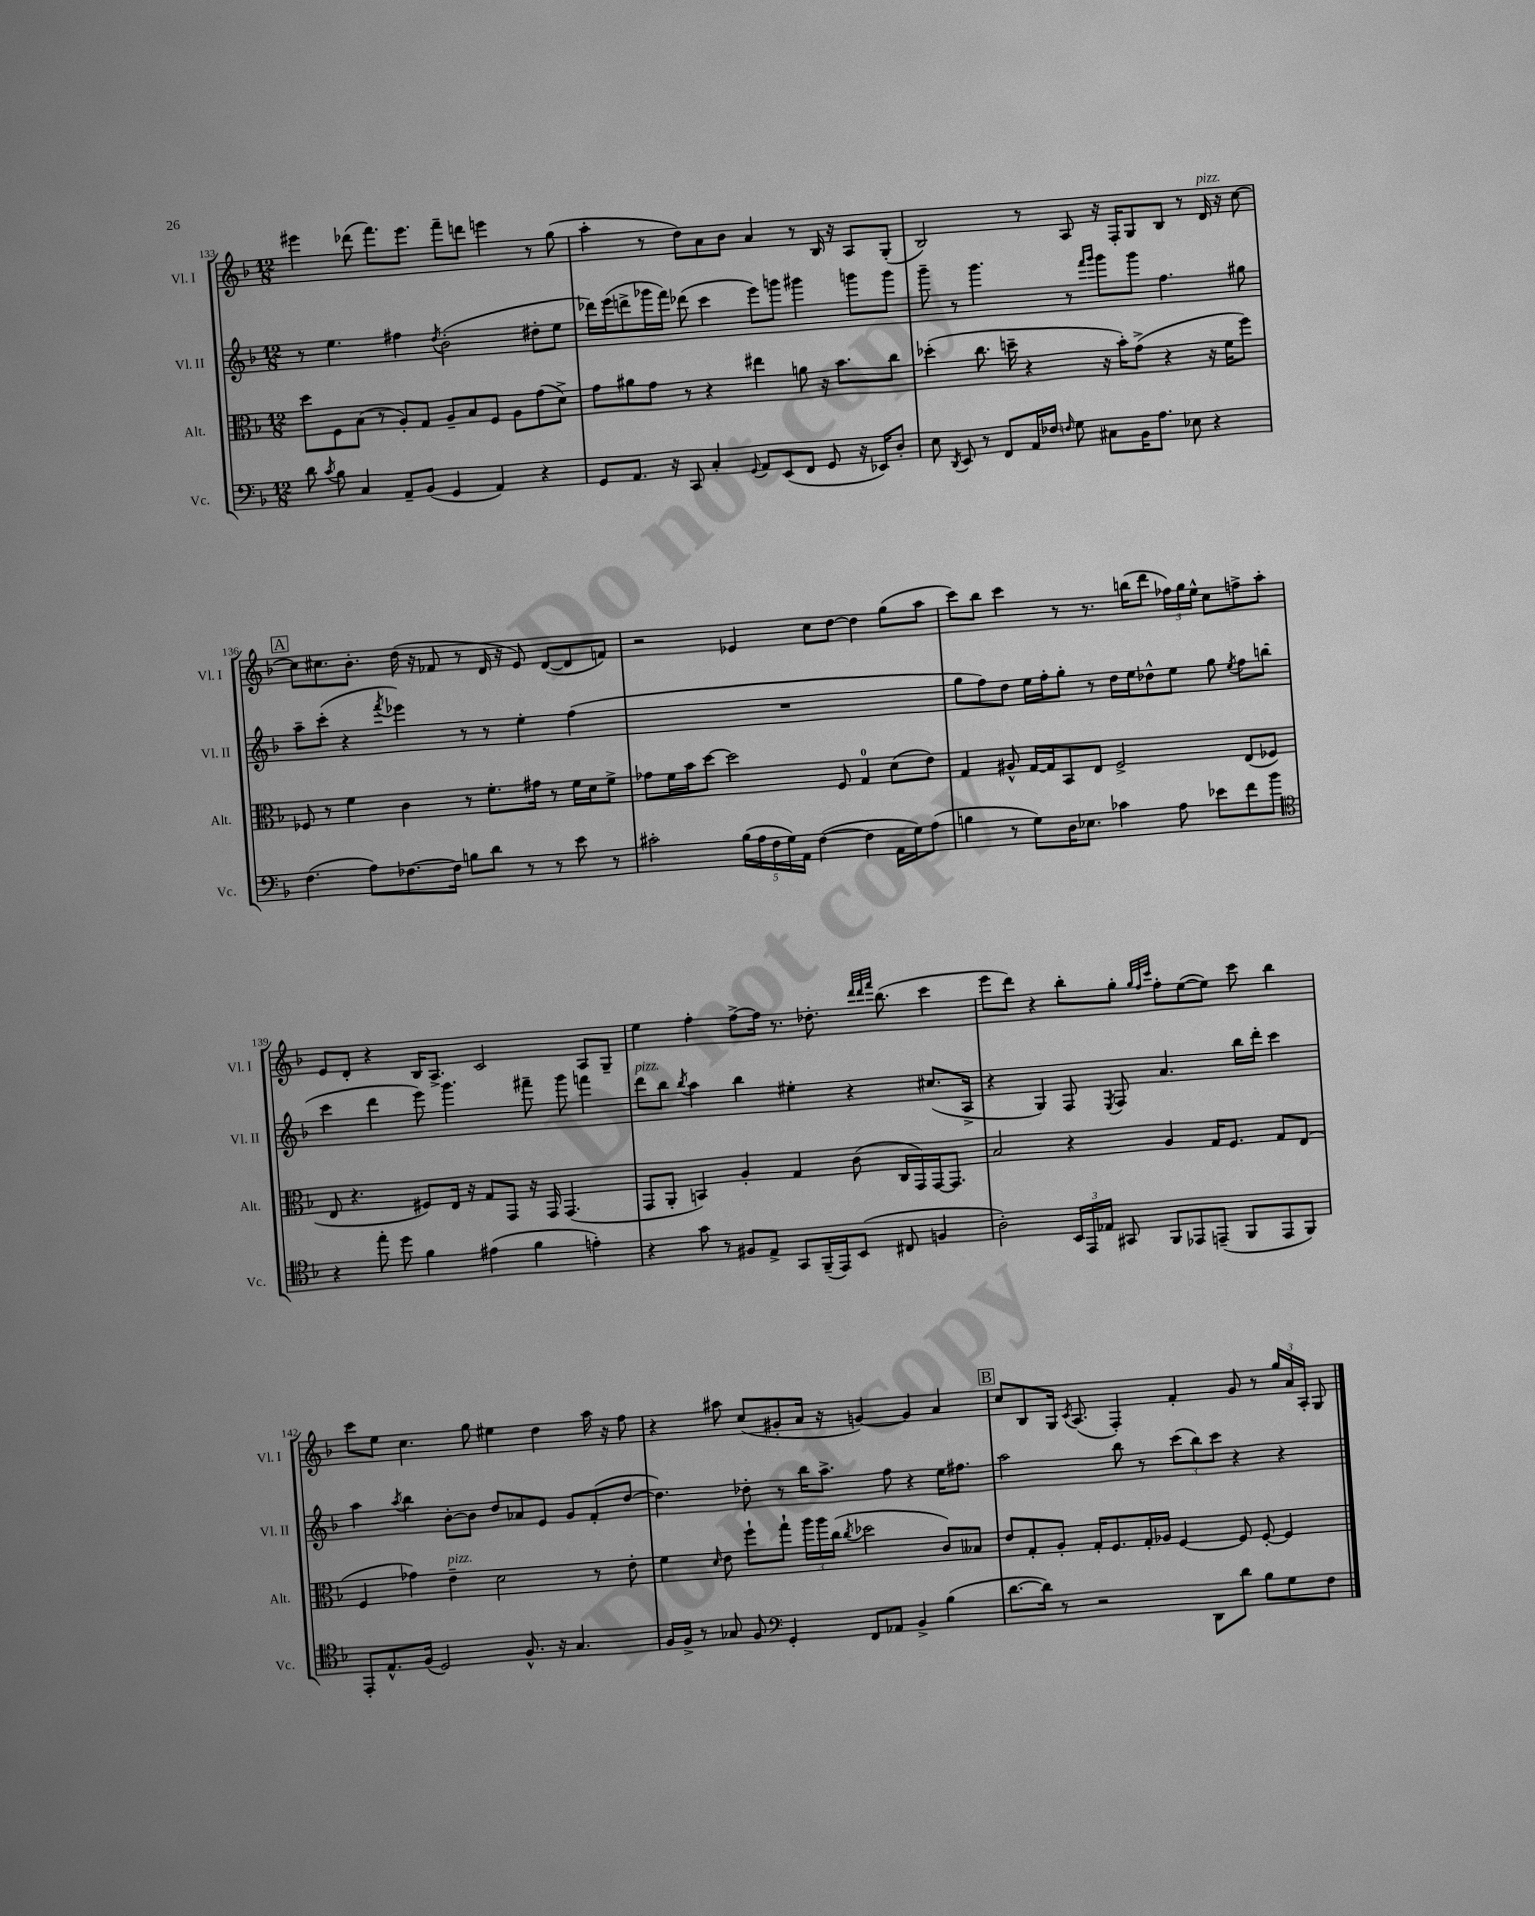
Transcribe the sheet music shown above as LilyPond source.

<<
\new StaffGroup <<
\new Staff = "s0" \with { instrumentName = "Vl. I" shortInstrumentName = "Vl. I" } {
    \clef treble \key f \major \numericTimeSignature \time 12/8
    \autoBeamOff eis'''4 des'''8( f'''8.[) eis'''8.] f'''8[-- d'''8] e'''4 r8 g''8( |
    a''4-. r8 d''8[) a'8 bes'8] a'4 r8 bes16 r16 a8[ g8]-.( |
    bes2) r8 a8 r16 f16[-. g8 bes8] r8 d'16^\markup { \italic "pizz." } r16 c''8~ |
    \mark \markup { \box "A" } c''8[ cis''8. bes'8.]-. d''16( r16 fes'8 r8 d'16 r16 e'8) d'8[~( d'8 f'8]) |
    r2 ees'4 c''8[ d''8]~ d''4 g''8[( a''8] |
    c'''8[) bes''8] c'''4 r8 r8. b''16[( d'''8] \tuplet 3/2 { fes''16[) g''16 e''16]-^ } c''8[ f''8-> a''8]-. |
    e'8[ d'8]-. r4 bes16[ a8.]-> c'2 a8[ g8]-- |
    e''4 f''4-. f''8[~-> f''16] r8. des''8.-. \grace { d'''32[ d'''32 f'''32] } bes''8.( c'''4 |
    e'''8[ d'''8]) r4 bes''8[-. g''8]-. \grace { g''32[ f''32 c'''32] } f''8[-. e''8~( e''8]) c'''8 bes''4 |
    c'''8[ e''8] c''4. g''8 eis''4 d''4 a''16 r16 f''8 |
    r4 ais''8 c''8[( gis'8-. a'16] r16 g'4~) g'4 a'4 |
    \mark \markup { \box "B" } c''8[ bes8 g16] \acciaccatura { c'8 } a8.( f4-.) f'4-. g'8 r8 \tuplet 3/2 { g''16[ a'16 a16]-. } g8 \bar "|." |
}
\new Staff = "s1" \with { instrumentName = "Vl. II" shortInstrumentName = "Vl. II" } {
    \clef treble \key f \major \numericTimeSignature \time 12/8
    \autoBeamOff r8 e''4. fis''4 \acciaccatura { d''8 } bes'2-.( dis''8[-. e''8] |
    des'''16[) e'''16( d'''8-> ges'''16 f'''16]) des'''8( c'''4 e'''8[) g'''8] gis'''4 g'''8[ g'''8] |
    g'''8-- r8 g'''4. r8 \grace { f'''16[ g'''16] } g'''8[ g'''8] f''4. gis''8 |
    \mark \markup { \box "A" } a''8[-- c'''8]-.( r4 \acciaccatura { f'''8 } ees'''4) r8 r8 e''4-. f''4( |
    R1. |
    g''8[ f''8) d''8] e''16[ f''16-. g''8]-. r8 d''16[ e''16 des''8-^ e''8] g''8 \acciaccatura { e''8 } f''8[ b''8]( |
    c'''4 d'''4 e'''8) g'''4. fis'''8-- g'''8 f'''4 |
    d'''8[^\markup { \italic "pizz." } bes''8] \acciaccatura { bes''8 } a''4 bes''4 eis''4-. r4 cis''8.[( a16]-> |
    r4 g4) f8 \acciaccatura { e8 } f8 a'4. bes''16[ d'''16]-. c'''4 |
    a''4 \acciaccatura { a''8 } bes''4 bes'8[~-. bes'8] d''8[ aes'8 e'8] g'8[ f'8-.( d''8]~ |
    d''4.) des''8-. r8 bes''16[ a''8.]-> f''8 r4 e''16[ fis''8.] |
    \mark \markup { \box "B" } a''2 bes''8 r8 \tuplet 3/2 { c'''8[( bes''8) c'''8] } r4 r4 \bar "|." |
}
\new Staff = "s2" \with { instrumentName = "Alt." shortInstrumentName = "Alt." } {
    \clef alto \key f \major \numericTimeSignature \time 12/8
    \autoBeamOff d''8[ f8 bes8]( r8 a8[-.) g8] a8[-- bes8 f8] a8[ g'8( d'8]->) |
    g'8[ ais'8 g'8] r8 r4 eis''4 a'8 r16 bes'8.[ c''8] |
    des''4-.( c''8. d''16-- r4 r16 bes'16[-.) g'8]->( r4 r16 f'16[ f''8]) |
    \mark \markup { \box "A" } fes8 r8 f'4 c'4 r8 f'8.[-. gis'16] r8 f'16[ d'16 f'8]-> |
    ges'8[ f'16 bes'16 d''8]~ d''2 f8 g4-0 d'8[( e'8]) |
    g4 ais8-^ g16[~ g16 bes,8 e8] f2-> e8[( fes8] |
    e8 r4. fis8[) e16] r16 g8[ g,8] r16 g,16 g,4.( |
    g,8[ a,8]-. b,4) a4-. g4 c'8( c16[ g,16) g,16~ g,8.] |
    bes2 r4 a4 g16[ f8.] g8[ e8]( |
    f4 ges'4) e'4--^\markup { \italic "pizz." } d'2 r8 e'8-. |
    f'4 \grace { d'16 } e'8 f''8[-! g''8]-! \tuplet 3/2 { a''16[ a''16 c''16]( } \acciaccatura { c''8 } des''2 c'8[) beses8] |
    \mark \markup { \box "B" } e'8[ g8-. a8]-. g16[-. f8. g16-. aes16] f4~ f8 f8~-. f4 \bar "|." |
}
\new Staff = "s3" \with { instrumentName = "Vc." shortInstrumentName = "Vc." } {
    \clef bass \key f \major \numericTimeSignature \time 12/8
    \autoBeamOff d'8 \acciaccatura { c'8 } bes8 c4 a,8[-- bes,8]( g,4 a,4) r4 |
    g,8[ a,8.] r16 c,8 c4-. \appoggiatura { g,8 } a,8[ e,8( f,8] g,8 r16 ees,16[) d8]-. |
    e8 \acciaccatura { d,8 } e,8 r8 f,8[ a,16 fes16] \grace { f16 } g8 cis8[ bes,16 a8.] ees8 r4 |
    \mark \markup { \box "A" } f4.( a8[) fes8.~ fes16] b8[ d'8] r8 r8 e'8 r8 |
    cis'2-. \tuplet 5/4 { bes16[( a16 f16 g16) a,16] } f4~( f4 a,16[ g16) a8]( |
    b4 r8 g8[) d16 ees8.] ces'4 a8 ees'8[ f'8 bes'8] |
    \clef tenor r4 e''8-. d''8 f'4 eis'4( f'4 e'4-.) |
    r4 g'8 r8 fis8[ e8]-> g,8[ f,16--( e,16) bes,8]( cis8 f4 |
    a2-.) \tuplet 3/2 { bes,16[ e,16 ees16] } gis,8 f,8[ ees,8 e,8]--( f,8[ e,8 f,8]) |
    e,8[-. e8.-^ f16]( d2) f8.-^ r16 g4. |
    f16[ f16]-> r8 ges8 f8 \clef bass g,4-. f,8[ aes,8] bes,4-> bes4( |
    \mark \markup { \box "B" } d'8.[~ d'16]) r8 r2 d,8[ d'8] bes8[ g8 f8] \bar "|." |
}
>>
>>
\layout { \context { \Score currentBarNumber = #133 } }
